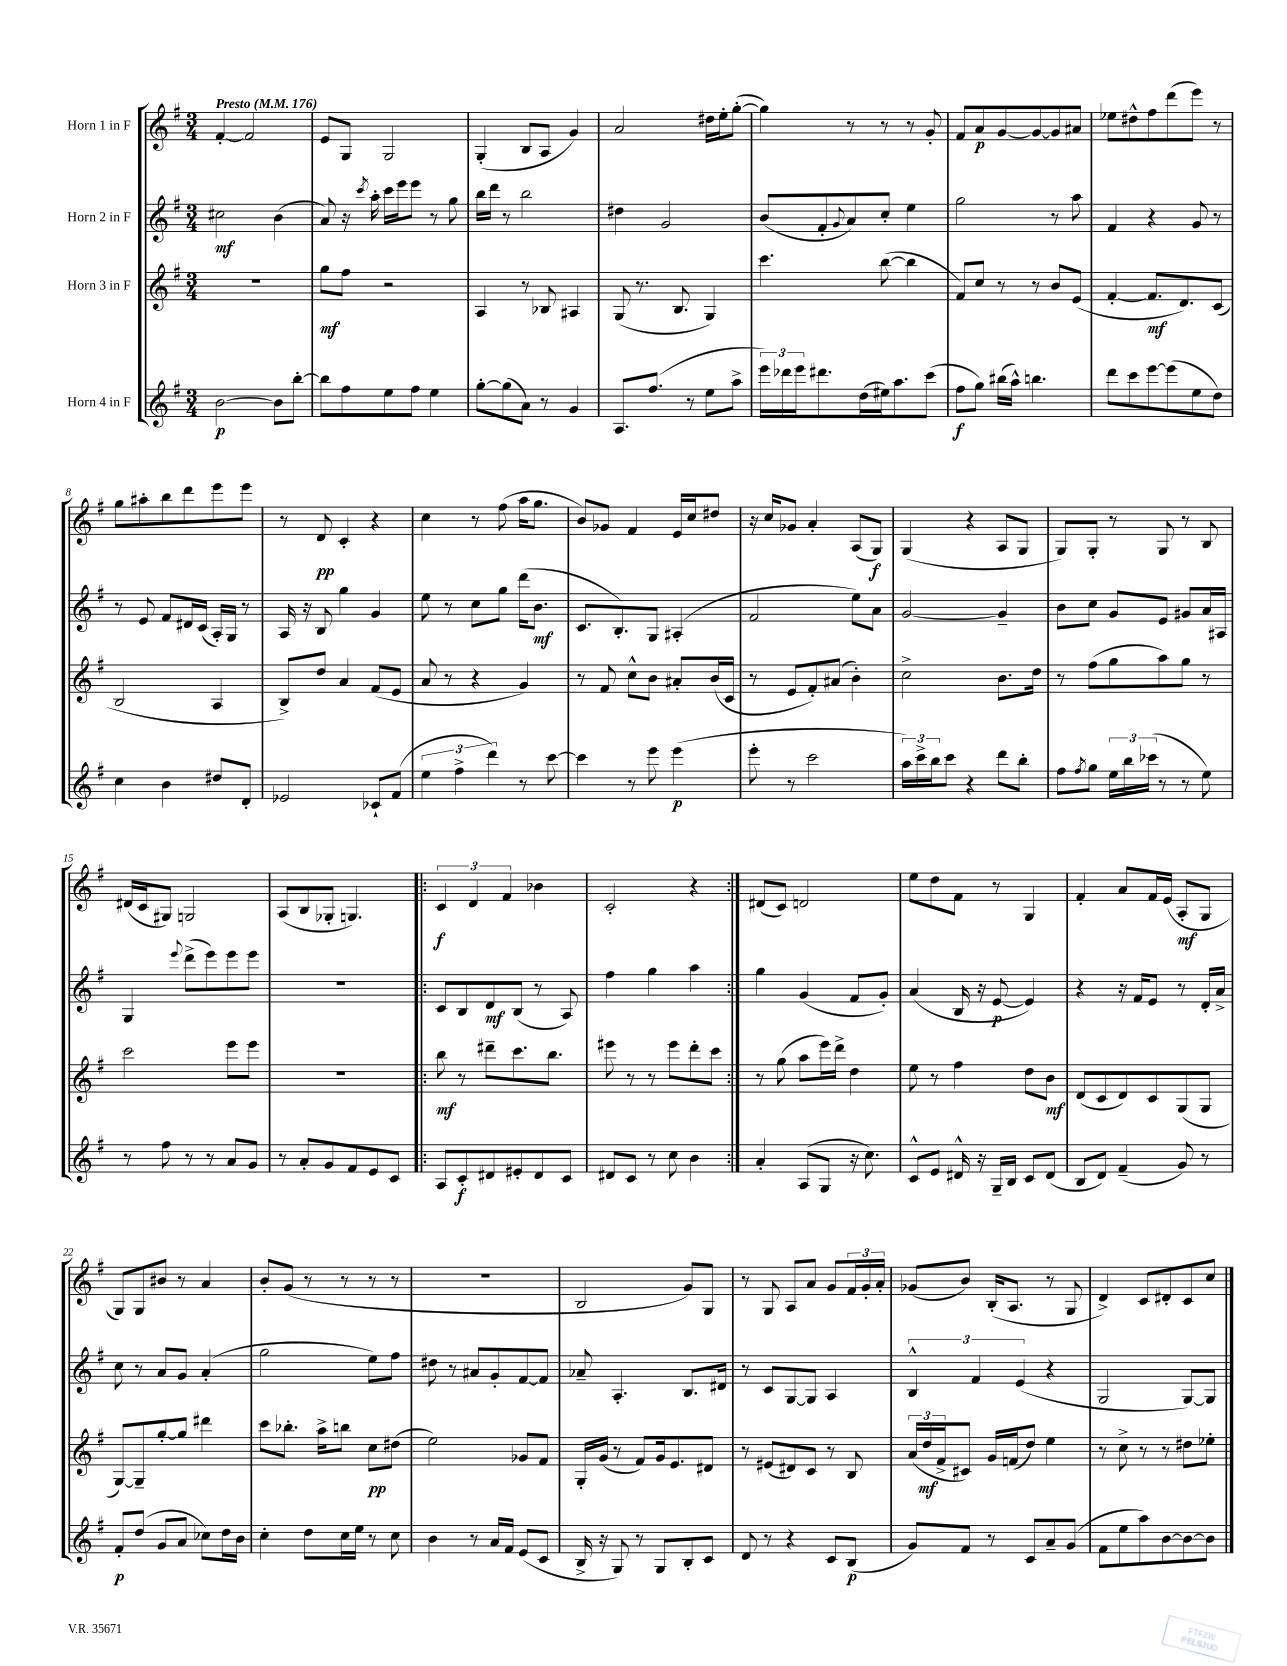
<<
\new StaffGroup <<
\new Staff = "s0" \with { instrumentName = "Horn 1 in F" } {
    \clef treble \key g \major \numericTimeSignature \time 3/4 \tempo "Presto" 4 = 176
    fis'4~-. fis'2 |
    e'8 g8 g2 |
    g4-.( b8 a8 g'4) |
    a'2 dis''16 e''16-. g''8~-.( |
    g''4) r8 r8 r8 g'8-. |
    fis'8 a'8\p g'8~ g'8~ g'8 ais'8 |
    ees''8 dis''8-^ fis''8 d'''8( e'''8) r8 |
    g''8 ais''8-. b''8 d'''8 e'''8 e'''8 |
    r8 d'8\pp c'4-. r4 |
    c''4 r8 fis''8( a''16 g''8. |
    b'8) ges'8 fis'4 e'16 c''16 dis''8 |
    r16 c''16 ges'8 a'4-. a8( g8\f) |
    g4( r4 a8 g8 |
    g8) g8-. r8 g8 r8 b8 |
    dis'16( c'16 gis8) g2 |
    a8( b8 ges8-. g4.) |
    \repeat volta 2 { \tuplet 3/2 { c'4\f d'4 fis'4 } bes'4 |
    c'2-. r4 | }
    dis'8( c'8) d'2 |
    e''8 d''8 fis'8 r8 g4 |
    fis'4-. a'8 fis'16 e'16( a8-.\mf g8 |
    g8) g8 bis'8 r8 a'4 |
    b'8-. g'8( r8 r8 r8 r8 |
    R2. |
    b2 g'8) g8 |
    r8 g8 a8 a'8 g'8 \tuplet 3/2 { fis'16 g'16-. a'16-. } |
    ges'8( b'8) b16-.( a8. r8 g8 |
    d'4->) c'8 dis'8-. c'8 c''8 \bar "|." |
}
\new Staff = "s1" \with { instrumentName = "Horn 2 in F" } {
    \clef treble \key g \major \numericTimeSignature \time 3/4
    cis''2\mf b'4( |
    a'8) r16 \acciaccatura { c'''8 } a''16-. c'''16 e'''16 e'''8 r8 g''8 |
    b''16 d'''16 r8 b''2 |
    dis''4 g'2 |
    b'8( fis'8-. \appoggiatura { g'8 } a'8) c''8-. e''4 |
    g''2 r8 a''8 |
    fis'4 r4 g'8 r8 |
    r8 e'8 fis'8 dis'16 c'16( a16-.) g16 r8 |
    a16 r16 b8 g''4 g'4 |
    e''8 r8 c''8 g''8 d'''16( b'8.\mf |
    c'8. b8.-.) g8 ais4-.( |
    fis'2 e''8) a'8 |
    g'2~ g'4-- |
    b'8 c''8 g'8 e'8 gis'8 a'16 ais16 |
    g4 \appoggiatura { e'''8 } d'''8->( e'''8) e'''8 e'''8 |
    R2. |
    \repeat volta 2 { c'8 b8 d'8\mf b8( r8 a8) |
    fis''4 g''4 a''4 | }
    g''4 g'4( fis'8 g'8-.) |
    a'4( b16 r16 e'8~\p e'4) |
    r4 r16 fis'16 e'8 r8 d'16-. a'16-> |
    c''8 r8 a'8 g'8 a'4-.( |
    g''2 e''8) fis''8 |
    dis''8 r8 ais'8 g'8-. fis'8~ fis'8 |
    aes'8-- a4.-. b8. dis'16 |
    r8 c'8 g8~ g8 a4 |
    \tuplet 3/2 { b4-^ fis'4 e'4( } r4 |
    g2 g8~) g8 \bar "|." |
}
\new Staff = "s2" \with { instrumentName = "Horn 3 in F" } {
    \clef treble \key g \major \numericTimeSignature \time 3/4
    R2. |
    g''8\mf fis''8 r2 |
    a4 r8 bes8 ais4 |
    g8( r8. b8. g4) |
    c'''4. b''8~( b''4 |
    fis'8) c''8 r8 r8 b'8 e'8( |
    fis'4~-. fis'8.\mf d'8.) c'8( |
    b2 a4 |
    b8->) d''8 a'4 fis'8( e'8 |
    a'8 r8 r4 g'4) |
    r8 fis'8 c''8-^ b'8 ais'8-. b'16( c'16 |
    r8 e'8 fis'8-.) ais'8( b'4-.) |
    c''2-> b'8. d''16 |
    r8 fis''8( g''8 a''8) g''8 r8 |
    c'''2 e'''8 e'''8 |
    R2. |
    \repeat volta 2 { b''8\mf r8 dis'''8-- c'''8. b''8. |
    eis'''8 r8 r8 eis'''8 d'''8-. c'''8 | }
    r8 g''8( a''8 e'''16) d'''16-> d''4 |
    e''8 r8 fis''4 d''8 b'8\mf |
    d'8( c'8 d'8) c'8 g8( g8 |
    g8~) g8-- g''8~-. g''8 dis'''4 |
    c'''8 bes''8.-. a''16-> b''8 c''8\pp dis''8( |
    e''2) ges'8 fis'8 |
    g16-. g'16( r8 fis'8) g'16 e'8. dis'8 |
    r8 eis'8( dis'8) c'8 r8 b8 |
    \tuplet 3/2 { a'16( d''16\mf fis'16-> } cis'8) g'16 f'16( d''8) e''4 |
    r8 c''8-> r8 r8 dis''8 ees''8-. \bar "|." |
}
\new Staff = "s3" \with { instrumentName = "Horn 4 in F" } {
    \clef treble \key g \major \numericTimeSignature \time 3/4
    b'2~\p b'8 b''8~-. |
    b''8 fis''8 e''8 fis''8 e''4 |
    g''8~-. g''8( a'8) r8 g'4 |
    a8. fis''8.( r8 e''8 a''8-> |
    \tuplet 3/2 { e'''16) des'''16 e'''16 } dis'''8. d''16( eis''16) a''8. c'''8( |
    fis''8\f g''8) bis''16( a''16-^) b''4. |
    d'''8 c'''8 e'''8~ e'''8( e''8 d''8) |
    c''4 b'4 dis''8 d'8-. |
    ees'2 ces'8-! fis'8( |
    \tuplet 3/2 { e''4 fis''4-> d'''4) } r8 c'''8~ |
    c'''4 r8 e'''8 e'''4\p( |
    e'''8-. r8 c'''2 |
    \tuplet 3/2 { a''16) c'''16-> b''16 } c'''8 r4 d'''8 b''8-. |
    fis''8 \acciaccatura { fis''8 } g''8 \tuplet 3/2 { e''16 b''16 ces'''16( } r8 r8 e''8) |
    r8 fis''8 r8 r8 a'8 g'8 |
    r8 a'8-. g'8 fis'8 e'8 c'8 |
    \repeat volta 2 { a8 c'8-.\f dis'8 eis'8-. dis'8 c'8 |
    dis'8 c'8 r8 c''8 b'4 | }
    a'4-. a8( g8 r16 c''8.) |
    c'8-^ e'8 dis'16-^ r16 g16-- b16 c'8 dis'8( |
    b8 d'8) fis'4--( g'8) r8 |
    fis'8-.\p d''8( g'8 a'8 ces''8) d''16 b'16 |
    c''4-. d''8 c''16 e''16 r8 c''8 |
    b'4 r8 a'16 fis'16 e'8( c'8 |
    b16-> r16 g8) r8 g8 b8-. c'8 |
    d'8 r8 r4 c'8 b8\p( |
    g'8) fis'8 r8 c'8 a'8-- g'8( |
    fis'8 e''8 a''8) b'8~ b'8~ b'8 \bar "|." |
}
>>
>>
